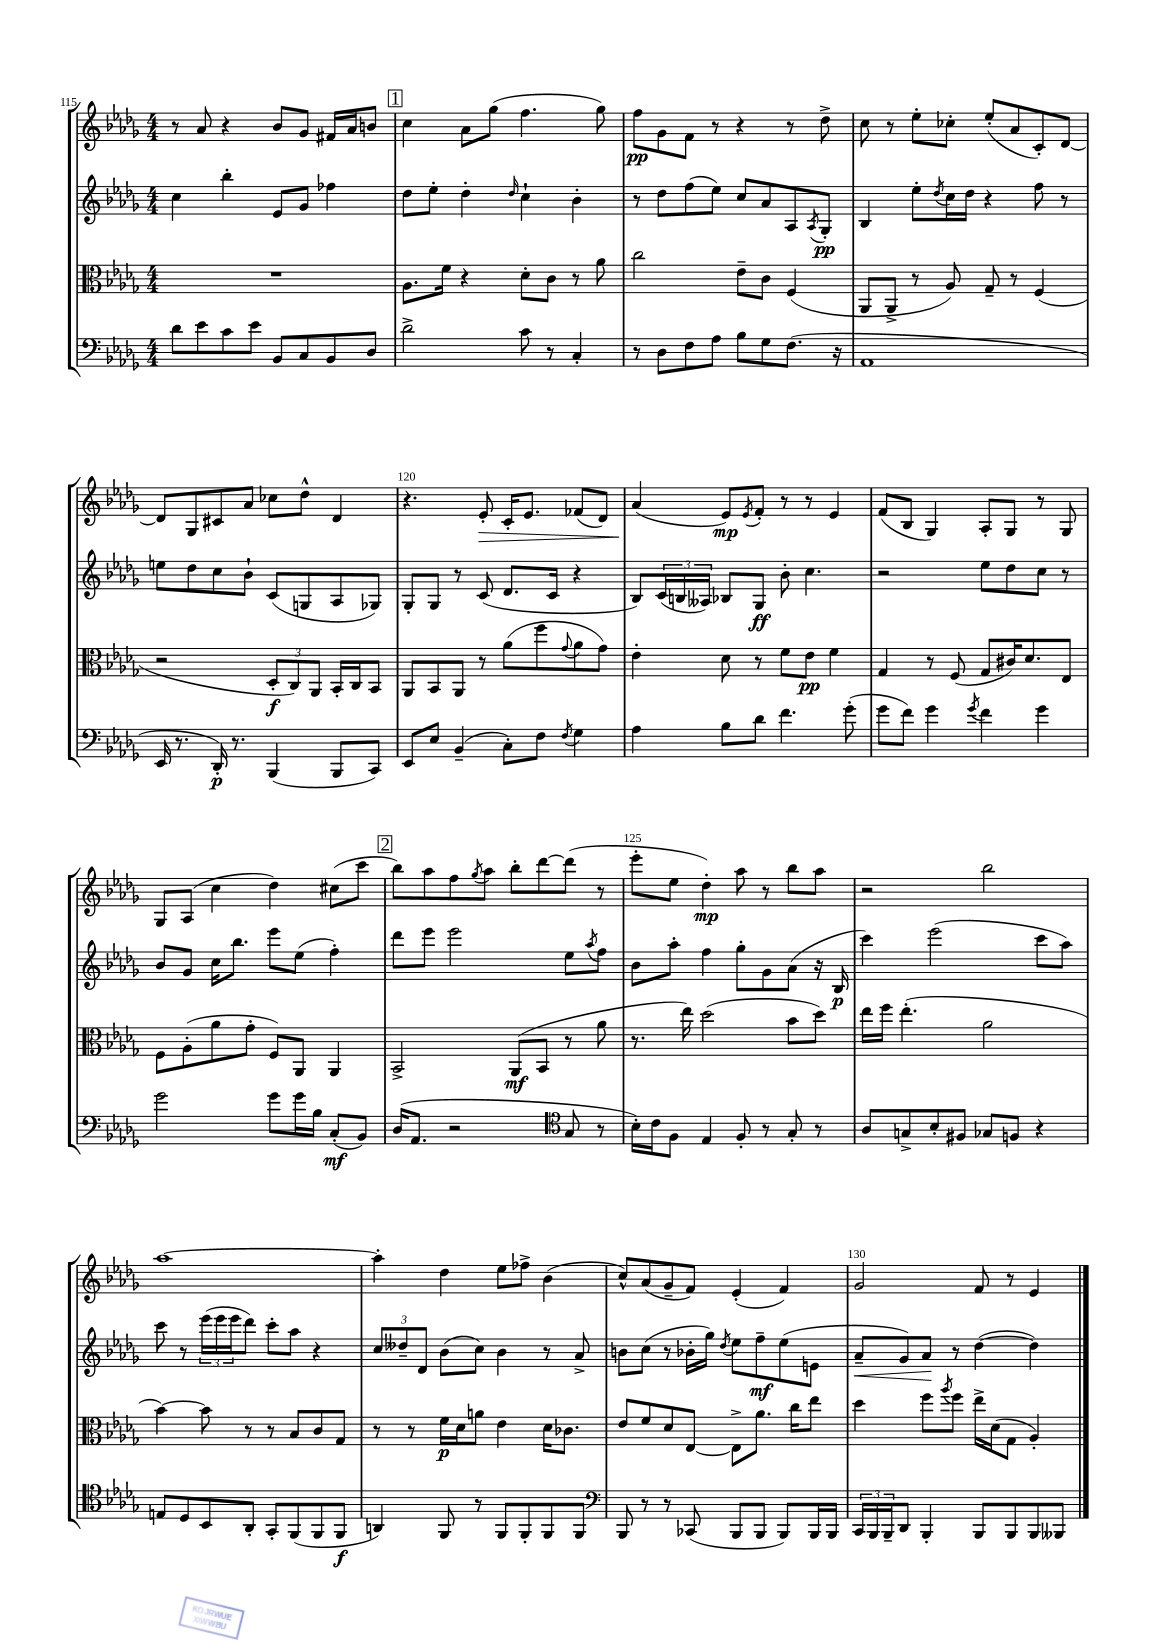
<<
\new StaffGroup <<
\new Staff = "s0" {
    \clef treble \key des \major \numericTimeSignature \time 4/4
    r8 aes'8 r4 bes'8 ges'8 fis'16 aes'16 b'8 |
    \mark \markup { \box "1" } c''4 aes'8 ges''8( f''4. ges''8) |
    f''8\pp ges'8 f'8 r8 r4 r8 des''8-> |
    c''8 r8 ees''8-. ces''8-. ees''8-.( aes'8 c'8-.) des'8~ |
    des'8 ges8 cis'8 aes'8 ces''8 des''8-^ des'4 |
    r4. ees'8-.\> c'16-. ees'8. fes'8( des'8) |
    aes'4\!( ees'8\mp) \acciaccatura { ees'8 } f'8-. r8 r8 ees'4 |
    f'8( bes8 ges4) aes8-. ges8 r8 ges8 |
    ges8 aes8( c''4 des''4) cis''8( c'''8 |
    \mark \markup { \box "2" } bes''8) aes''8 f''8 \acciaccatura { ges''8 } aes''8 bes''8-. des'''8~ des'''8( r8 |
    ees'''8-. ees''8 des''4-.\mp) aes''8 r8 bes''8 aes''8 |
    r2 bes''2 |
    aes''1~ |
    aes''4-. des''4 ees''8 fes''8-> bes'4( |
    c''8-^) aes'8( ges'8-- f'8) ees'4-.( f'4) |
    ges'2 f'8 r8 ees'4 \bar "|." |
}
\new Staff = "s1" {
    \clef treble \key des \major \numericTimeSignature \time 4/4
    c''4 bes''4-. ees'8 ges'8 fes''4 |
    \mark \markup { \box "1" } des''8 ees''8-. des''4-. \grace { des''16 } c''4-! bes'4-. |
    r8 des''8 f''8( ees''8) c''8 aes'8 aes8 \acciaccatura { aes8 } ges8-.\pp |
    bes4 ees''8-. \acciaccatura { des''8 } c''16 des''16 r4 f''8 r8 |
    e''8 des''8 c''8 bes'8-! c'8( g8 aes8 ges8) |
    ges8-. ges8 r8 c'8( des'8. c'16 r4 |
    bes8) \tuplet 3/2 { c'16( b16 aeses16) } bes8 ges8\ff bes'8-. c''4. |
    r2 ees''8 des''8 c''8 r8 |
    bes'8 ges'8 c''16 bes''8. ees'''8 ees''8( f''4-.) |
    \mark \markup { \box "2" } des'''8 ees'''8 ees'''2 ees''8 \acciaccatura { aes''8 } f''8 |
    bes'8 aes''8-. f''4 ges''8-. ges'8 aes'8( r16 bes16\p |
    c'''4) ees'''2( c'''8 aes''8) |
    c'''8 r8 \tuplet 3/2 { ees'''16( ees'''16 ees'''16 } des'''8) c'''8-. aes''8 r4 |
    \tuplet 3/2 { c''8 deses''8-- des'8 } bes'8( c''8) bes'4 r8 aes'8-> |
    b'8 c''8( r8 bes'16-. ges''16) \acciaccatura { des''8 } ees''8 f''8--\mf ees''8( e'8 |
    aes'8--\< ges'8) aes'8\! r8 des''4~( des''4) \bar "|." |
}
\new Staff = "s2" {
    \clef alto \key des \major \numericTimeSignature \time 4/4
    R1 |
    \mark \markup { \box "1" } aes8. f'16 r4 des'8-. c'8 r8 aes'8 |
    c''2 ees'8-- c'8 f4( |
    aes,8 aes,8-> r8 aes8) ges8-- r8 f4( |
    r2 \tuplet 3/2 { des8-.\f c8) aes,8 } bes,16-. c16 bes,8 |
    aes,8 bes,8 aes,8 r8 aes'8( f''8 \appoggiatura { ges'8 } aes'8 ges'8) |
    ees'4-. des'8 r8 f'8 ees'8\pp f'4 |
    ges4 r8 f8( ges8 cis'16) des'8. ees8 |
    f8 aes8-.( aes'8 ges'8-. f8) aes,8 aes,4 |
    \mark \markup { \box "2" } bes,2-> aes,8\mf( bes,8 r8 aes'8 |
    r8. ees''16) des''2( bes'8 des''8) |
    ees''16 f''16 ees''4.-.( aes'2 |
    bes'4~) bes'8 r8 r8 bes8 c'8 ges8 |
    r8 r8 f'16\p des'16 a'8 ees'4 des'16 ces'8. |
    ees'8 f'8 des'8 ees8~ ees8-> aes'8. c''16 ees''8 |
    des''4 f''8 \acciaccatura { aes''8 } f''8 ees''16-> des'16( ges8 aes4-.) \bar "|." |
}
\new Staff = "s3" {
    \clef bass \key des \major \numericTimeSignature \time 4/4
    des'8 ees'8 c'8 ees'8 bes,8 c8 bes,8 des8 |
    \mark \markup { \box "1" } des'2-> c'8 r8 c4-. |
    r8 des8 f8 aes8 bes8 ges8 f8.( r16 |
    aes,1 |
    ees,16 r8. des,16-.\p) r8. bes,,4( bes,,8 c,8) |
    ees,8 ees8 bes,4--( c8-.) f8 \acciaccatura { f8 } ges4 |
    aes4 bes8 des'8 f'4. ges'8-.( |
    ges'8 f'8) ges'4 \acciaccatura { ges'8 } f'4 ges'4 |
    ges'2 ges'8 ges'16 bes16 c8-.\mf( bes,8) |
    \mark \markup { \box "2" } des16( aes,8. r2 \clef tenor ges8 r8 |
    bes16-.) c'16 f8 ees4 f8-. r8 ges8-. r8 |
    aes8 g8-> bes8-. fis8 ges8 f8 r4 |
    e8 des8 bes,8 aes,8-. ges,8-. f,8( f,8 f,8\f |
    a,4) f,8 r8 f,8 f,8-. f,8 f,8 |
    \clef bass bes,,8 r8 r8 ces,8( bes,,8 bes,,8 bes,,8) bes,,16 bes,,16 |
    \tuplet 3/2 { c,16 bes,,16 bes,,16-- } des,8 bes,,4-. bes,,8 bes,,8 bes,,8 beses,,8 \bar "|." |
}
>>
>>
\layout { \context { \Score currentBarNumber = #115 \override BarNumber.break-visibility = ##(#f #t #t) barNumberVisibility = #(every-nth-bar-number-visible 5) } }
